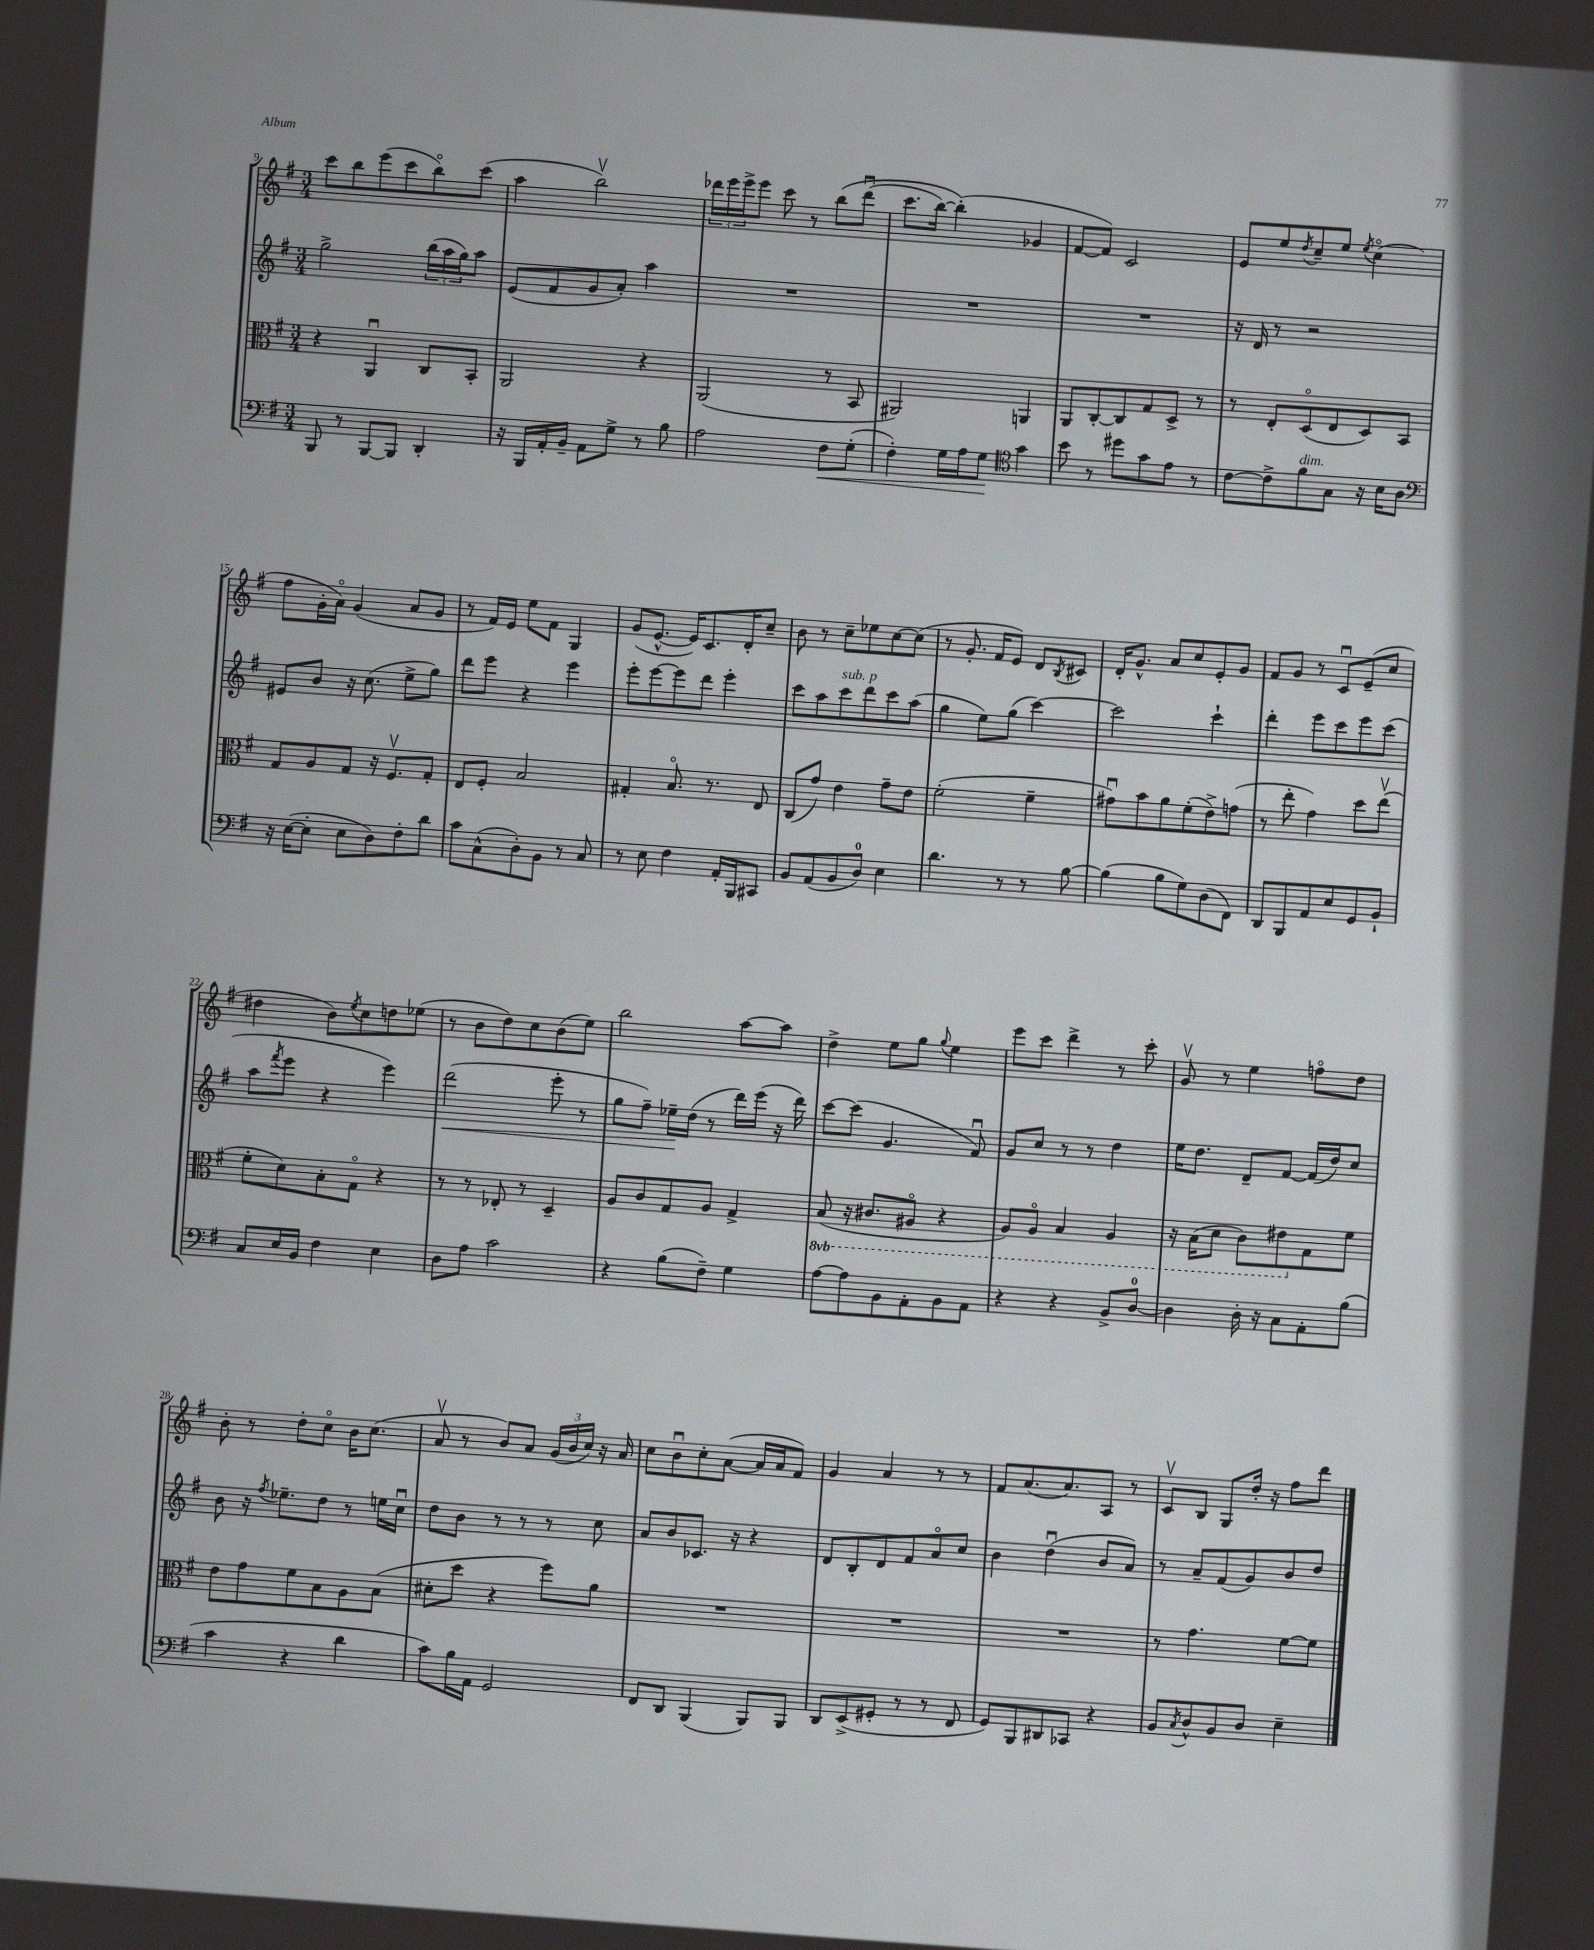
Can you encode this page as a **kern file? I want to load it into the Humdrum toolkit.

**kern	**kern	**kern	**kern
*staff4	*staff3	*staff2	*staff1
*clefF4	*clefC3	*clefG2	*clefG2
*k[f#]	*k[f#]	*k[f#]	*k[f#]
*M3/4	*M3/4	*M3/4	*M3/4
8BBB	4r	2gg^	8ccc
8r	.	.	8bb
[8BBB	4AAu	.	(8eee
8BBB]	.	.	8ccc
4DD'	8C	(24bb	8bbo)
.	.	24aa	.
.	.	24gg)	.
.	8BB'	8aa	(8ccc
=	=	=	=
16r	2AA	(8e	4aa
16BBB	.	.	.
16AA'	.	8f#	.
16BB~	.	.	.
8AA	.	8g	2bbv)
8G^	.	8a')	.
8r	4r	4aa	.
8B	.	.	.
=	=	=	=
2A	(2AA	2.r	24ddd-
.	.	.	24eee
.	.	.	24eee^
.	.	.	8eee
.	.	.	8ccc
.	.	.	8r
8F#	8r	.	&(8bb
(8G'	8BB	.	(8ddd-u
=	=	=	=
4F#')	2AA#)	2.r	8.ccc
.	.	.	[16bb)
16G	.	.	(4bb']&)
16A	.	.	.
8G	.	.	.
*clefC4	*	*	*
4g	4AA	.	4g-
=	=	=	=
8b	8AA	2.r	[8f#
8r	[8C'	.	8f#])
8dd#	8C]	.	2c
8g	8G	.	.
8e	8D^	.	.
8r	8r	.	.
=	=	=	=
[8c	8r	16r	8e
.	.	16d	.
8c^]	8E'	8r	8ee
.	.	.	8qdd
8f#	(8Do	2r	8cc~
8G	8E	.	8ee
.	.	.	8qee
16r	8D)	.	(4cco
16B	.	.	.
8A	8BB	.	.
=	=	=	=
*clefF4	*	*	*
16r	8G	8e#	8ff#
([16E	.	.	.
8E']	8A	8b	16g'
.	.	.	16ao)
8E	8G	16r	(4g
.	.	(8.cc	.
8D)	16r	.	.
.	8.F#v	.	.
8F#'	.	8ee^	8a
8d	8G'	8gg)	8g
=	=	=	=
8c	8E	8ddd	8r
(8C^^	8F#'	8eee	16f#)
.	.	.	16e
8D')	2B	4r	8ee
8BB	.	.	8f#
8r	.	4eee	4G
8C	.	.	.
=	=	=	=
8r	4G#'	8eee'	(8g
8E	.	[8eee	[8.e^^
4F#	8.Bo	8eee]	.
.	.	.	16e])
.	.	8ddd	8.c
.	8.r	.	.
16AA'	.	4eee'	.
16BBB	.	.	16d'
8CC#	8E	.	8cc~
=	=	=	=
8BB	(8C	8ccc	8b
(8AA	8g)	8aa	8r
8BB	4e	8ccc	8cc~
8D)	.	8ddd	8ee-
4E	8g~	8ccc	[8cc
.	8e	(8aa	(8cc]
=	=	=	=
4.d	(2f#'	4gg	8r
.	.	.	8.g'
.	.	8ee)	.
.	.	.	16f#
8r	.	(8gg	8e)
8r	4f#~	[4ccc)	8d
.	.	.	8qB
[8B	.	.	8c#
=	=	=	=
(4B]	8g#u)	2ccc]	16d'
.	.	.	8.g^^
.	8b	.	.
8B	8a	.	8a
8G)	(8f#'	.	8cc
(8D	8e^)	4ccc`	8e'
8FF#)	(8g	.	8g
=	=	=	=
8DD	8r	4ddd'	8f#
8BBB	8ee'	.	8g
8AA	4g)	8eee	8r
8E	.	8ccc	8cu
8GG	8dd	8eee	(8e~
8BB`	(8eev	(8ccc	8cc
=	=	=	=
8C	8f#'	8aa	4dd#
.	.	8qfff#	.
16E	8d)	8eee	.
16BB	.	.	.
4F#	8B'	4r	8b)
.	.	.	8qee
.	8Go	.	8cc
4E	4r	4eee)	8dd
.	.	.	(8ee-
=	=	=	=
8D	8r	(2ddd	8r
8A	8r	.	8b
2c	8E-'	.	8dd)
.	8r	.	8cc
.	4D~	8eee'	(8b
.	.	8r	8ee)
=	=	=	=
4r	8A	8gg	2bb
.	8c	8ff#~)	.
(8B	8G	16ee-~	.
.	.	(16dd	.
8F#~)	8A	8r	.
4G	4G^	16ddd)	[8aa
.	.	(16eee	.
.	.	16r	8aa]
.	.	16ddd)	.
=	=	=	=
[8A	(8BB	[8ccc	4dd^
8A]	16r	(8ccc]	.
.	8.C#	.	.
8BB	.	4.g	8ee
8AA'	8AA#o	.	8gg
.	.	.	8qqgg
8BB	4r	.	4ee
8AA	.	8f#u)	.
=	=	=	=
4r	8AA)	8g	8eee
.	8AAo	8cc	8ccc
4r	4BB	8r	4ddd^
.	.	8r	.
8BB^	4AA	4dd	8r
[8D	.	.	8ccc'
=	=	=	=
4D]	16r	16ee	8gv
.	(16BB	8.dd	.
.	8D	.	8r
16D'	8C)	8d~	4ee
16r	.	.	.
8C	8E#	[8f#	.
8AA'	8G	(16f#]	8ffo
.	.	16dd)	.
(8B	8f#	8cc	8dd
=	=	=	=
4c	8e	8b	8b'
.	8g	16r	8r
.	.	8qff#	.
.	.	8.ee-~	.
4r	8f#	.	8dd'
.	8B	8dd	8cco
4d	8A	8r	16b
.	.	.	(8.cc
.	(8B	16ee	.
.	.	16ccu	.
=	=	=	=
8c)	8d#'	8dd	8av
16B	8dd	8b	8r
16AA	.	.	.
2GG	4r	8r	8b)
.	.	8r	8a
.	8ff#)	8r	(24g
.	.	.	24b
.	.	.	24cc)
.	8a	8cc	16r
.	.	.	16a
=	=	=	=
8FF#	2.r	8a	8cc
8DD	.	8b	8bu
(4BBB	.	8.c-	8cc'
.	.	.	([8a
.	.	16r	.
8BBB)	.	4r	16a]
.	.	.	16a
8BBB	.	.	8f#)
=	=	=	=
8DD	2.r	8d	4g
(8EE^	.	8B'	.
8GG#'	.	8d	4a
8r	.	8f#	.
8r	.	8ao	8r
8FF#	.	8cc	8r
=	=	=	=
8GG)	2.r	4b	8f#
8BBB	.	.	(8.a
8DD#	.	(4ddu	.
.	.	.	8.a)
8CC-	.	.	.
4r	.	8b	8A
.	.	8a)	8r
=	=	=	=
8BB	8r	8r	8cv
8qC	.	.	.
8D^^	4.g	8a~	8B
8BB	.	(8f#	8G
8D	.	8g)	16dd'
.	.	.	16r
4E~	[8f#	8b	8ff#
.	8f#]	8dd	8ddd
==	==	==	==
*-	*-	*-	*-
